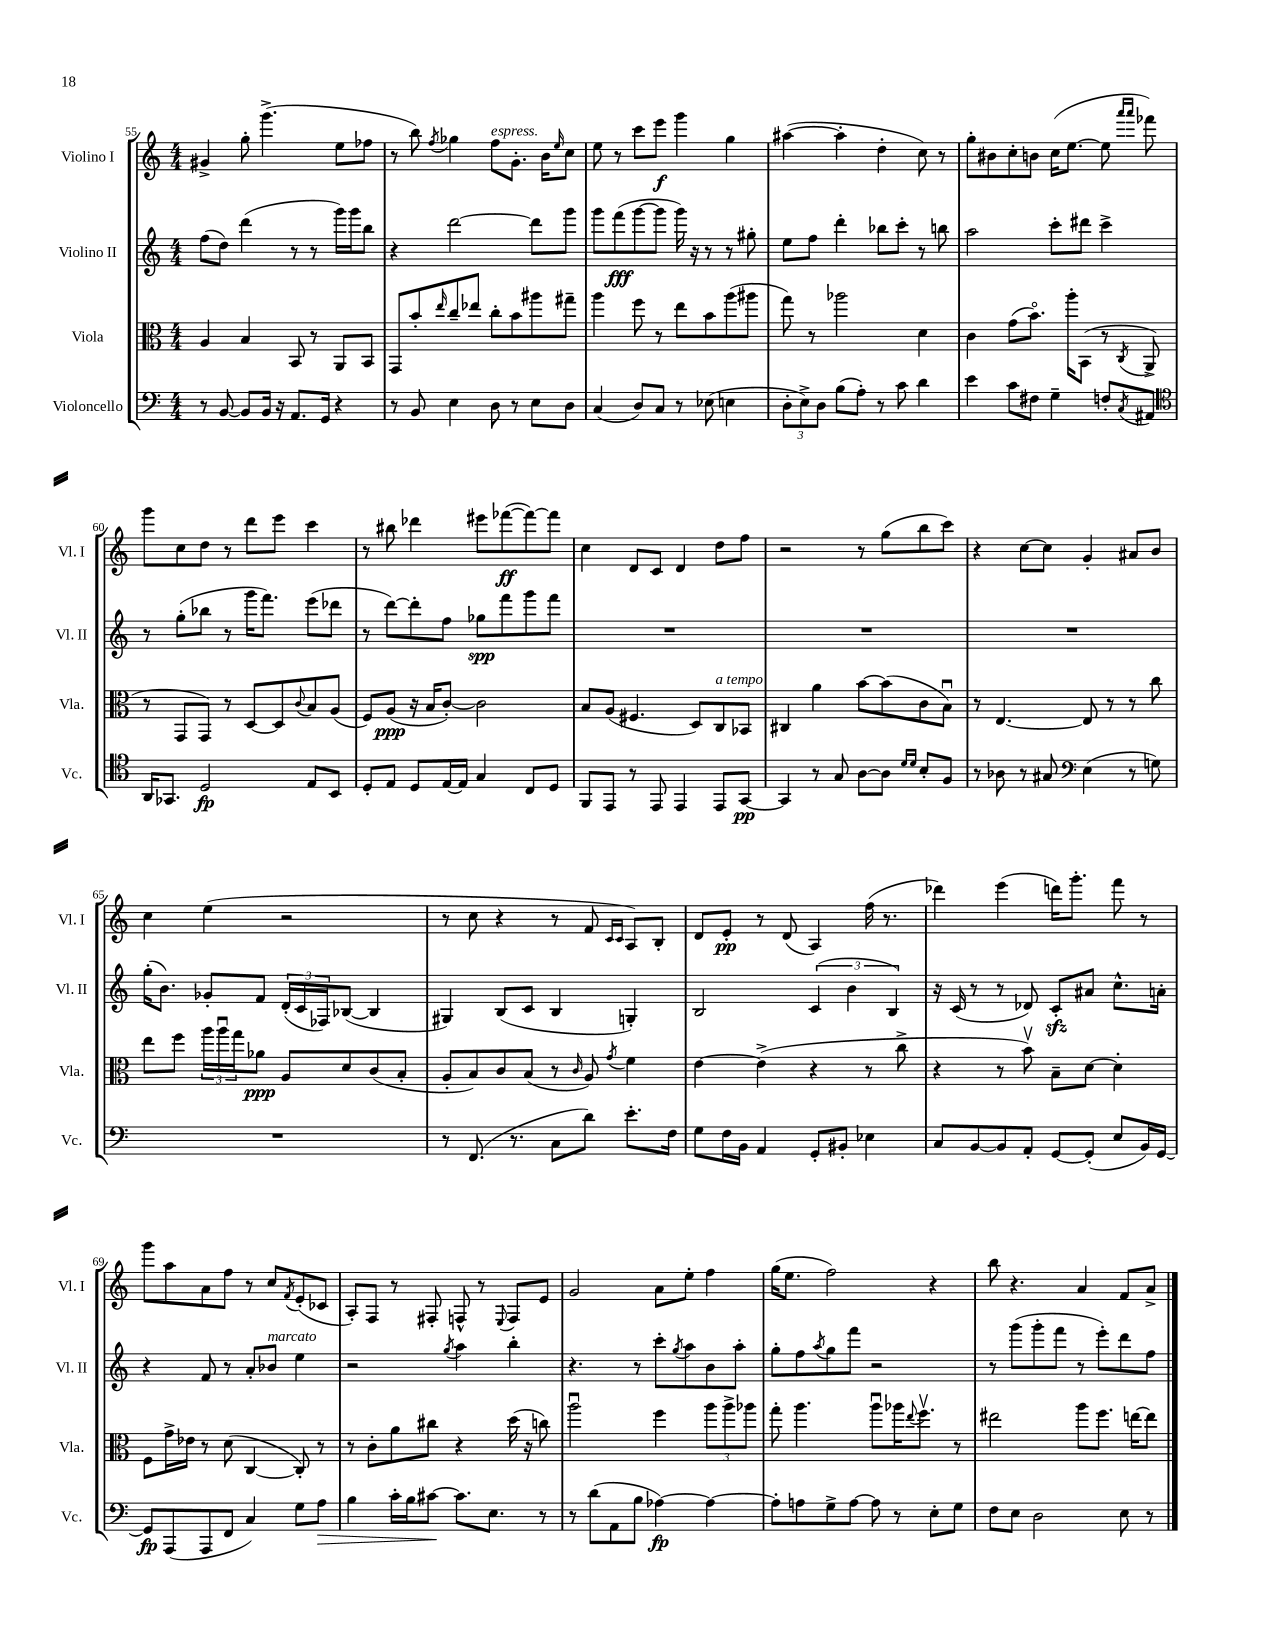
<<
\new StaffGroup <<
\new Staff = "s0" \with { instrumentName = "Violino I" shortInstrumentName = "Vl. I" } {
    \clef treble \key c \major \numericTimeSignature \time 4/4
    gis'4-> g''8-. g'''4.->( e''8 fes''8 |
    r8 b''8) \acciaccatura { f''8 } ges''4 f''8^\markup { \italic "espress." } g'8.-. b'16 \grace { e''16 } c''8 |
    e''8 r8 c'''8 e'''8\f g'''4 g''4 |
    ais''4~( ais''4-. d''4-. c''8) r8 |
    g''8-. bis'8 c''8-. b'8 c''16( e''8.~ e''8 \grace { a'''16 a'''16 } fes'''8) |
    g'''8 c''8 d''8 r8 d'''8 e'''8 c'''4 |
    r8 bis''8 des'''4 eis'''8 fes'''8~\ff( fes'''8~) fes'''8 |
    c''4 d'8 c'8 d'4 d''8 f''8 |
    r2 r8 g''8( b''8 c'''8) |
    r4 c''8~ c''8 g'4-. ais'8 b'8 |
    c''4 e''4( r2 |
    r8 c''8 r4 r8 f'8 \grace { c'16 c'16 } a8) b8-. |
    d'8 e'8-.\pp r8 d'8( a4) f''16( r8. |
    des'''4) e'''4( d'''16) g'''8.-. f'''8 r8 |
    g'''8 a''8 a'8 f''8 r8 c''8 \acciaccatura { f'8 } e'8-.( ces'8 |
    a8-.) f8 r8 fis8-. f8-^ r8 \appoggiatura { e8 } f8 e'8 |
    g'2 a'8 e''8-. f''4 |
    g''16( e''8. f''2) r4 |
    b''8 r4. a'4 f'8 a'8-> \bar "|." |
}
\new Staff = "s1" \with { instrumentName = "Violino II" shortInstrumentName = "Vl. II" } {
    \clef treble \key c \major \numericTimeSignature \time 4/4
    f''8( d''8) d'''4( r8 r8 g'''16) g'''16 b''8 |
    r4 d'''2~ d'''8 g'''8 |
    g'''8 f'''8\fff( g'''8~ g'''8 g'''16) r16 r8 r8 gis''8-. |
    e''8 f''8 d'''4-. bes''8 c'''8-. r8 b''8 |
    a''2 c'''8-. dis'''8 c'''4-> |
    r8 g''8-.( bes''8 r8 g'''16 f'''8.) e'''8( des'''8 |
    r8 d'''8~) d'''8-. f''8 ges''8\spp f'''8 g'''8 f'''8 |
    R1 |
    R1 |
    R1 |
    g''16-.( b'8.) ges'8-. f'8 \tuplet 3/2 { d'16-.( c'16 fes16) } bes8~( bes4 |
    gis4) b8( c'8 b4 g4-.) |
    b2 \tuplet 3/2 { c'4( b'4 b4) } |
    r16 c'16( r8 r8 des'8) c'8-.\sfz ais'8 c''8.-^ a'16-. |
    r4 f'8 r8 a'8-. bes'8^\markup { \italic "marcato" } e''4 |
    r2 \acciaccatura { g''8 } a''4 b''4-. |
    r4. r8 c'''8-. \acciaccatura { g''8 } a''8 b'8 a''8-. |
    g''8-. f''8 \acciaccatura { a''8 } g''8 f'''8 r2 |
    r8 g'''8( g'''8-. f'''8 r8 e'''8-.) d'''8 f''8 \bar "|." |
}
\new Staff = "s2" \with { instrumentName = "Viola" shortInstrumentName = "Vla." } {
    \clef alto \key c \major \numericTimeSignature \time 4/4
    a4 b4 b,8 r8 a,8 b,8 |
    g,8 b'8-. \grace { e''16 } c''8-- ees''8 c''8-. b'8 ais''8 gis''8-- |
    a''4 f''8 r8 e''8 b'8 a''8( ais''8 |
    g''8) r8 aes''2 d'4 |
    c'4 g'8( b'8.\flageolet) a''16-. b,8( r8 \acciaccatura { c8 } a,8-> |
    r8 g,8 g,8) r8 d8~ d8 \appoggiatura { c'8 } b8 a8( |
    f8) a8\ppp( r16 b16 c'8~-.) c'2 |
    b8 a8( fis4. d8) c8^\markup { \italic "a tempo" } bes,8 |
    cis4 a'4 b'8~ b'8( c'8 b8\downbow) |
    r8 e4.~ e8 r8 r8 c''8 |
    e''8 f''8 \tuplet 3/2 { a''16 a''16\downbow g''16 } aes'8\ppp a8 d'8 c'8( b8-. |
    a8-. b8) c'8 b8( r8 \grace { c'16 } a8) \acciaccatura { g'8 } f'4 |
    e'4~ e'4->( r4 r8 c''8-> |
    r4 r8 b'8\upbow) b8-- d'8~ d'4-. |
    f8 g'16-> ees'16 r8 d'8( c4~ c8-.) r8 |
    r8 c'8-. a'8 cis''8 r4 d''16( r16 c''8) |
    a''2\downbow f''4 \tuplet 3/2 { a''8 a''8-> aes''8 } |
    g''8-. a''4. a''8\downbow aes''16 \appoggiatura { e''8 } f''8.\upbow r8 |
    eis''2 a''8 f''8. e''16~ e''8 \bar "|." |
}
\new Staff = "s3" \with { instrumentName = "Violoncello" shortInstrumentName = "Vc." } {
    \clef bass \key c \major \numericTimeSignature \time 4/4
    r8 b,8~ b,8 b,16 r16 a,8. g,16 r4 |
    r8 b,8 e4 d8 r8 e8 d8 |
    c4( d8) c8 r8 ees8( e4 |
    \tuplet 3/2 { d8-. e8->) d8 } b8( a8-.) r8 c'8 d'4 |
    e'4 c'8 fis8 g4-- f8-. \acciaccatura { c8 } ais,8 |
    \clef tenor a,16 ges,8. d2\fp e8 b,8 |
    d8-. e8 d8 e16~ e16 g4 c8 d8 |
    f,8 e,8 r8 e,8 e,4 e,8 g,8~\pp |
    g,4 r8 g8 a8~ a8 \grace { d'16 d'16 } b8-. f8 |
    r8 aes8 r8 gis8 \clef bass e4( r8 g8) |
    R1 |
    r8 f,8.( r8. c8 d'8) e'8.-. f16 |
    g8 f16 b,16 a,4 g,8-. bis,8-. ees4 |
    c8 b,8~ b,8 a,8-. g,8~ g,8-.( e8 b,16) g,16~ |
    g,8\fp a,,8( a,,8 f,8 c4) g8 a8\> |
    b4 c'16-. b16 cis'8~\! cis'8. e8. r8 |
    r8 d'8( a,8 b8 aes4~\fp) aes4~ |
    aes8-. a8 g8-> a8~ a8 r8 e8-. g8 |
    f8 e8 d2 e8 r8 \bar "|." |
}
>>
>>
\layout { \context { \Score currentBarNumber = #55 } }
